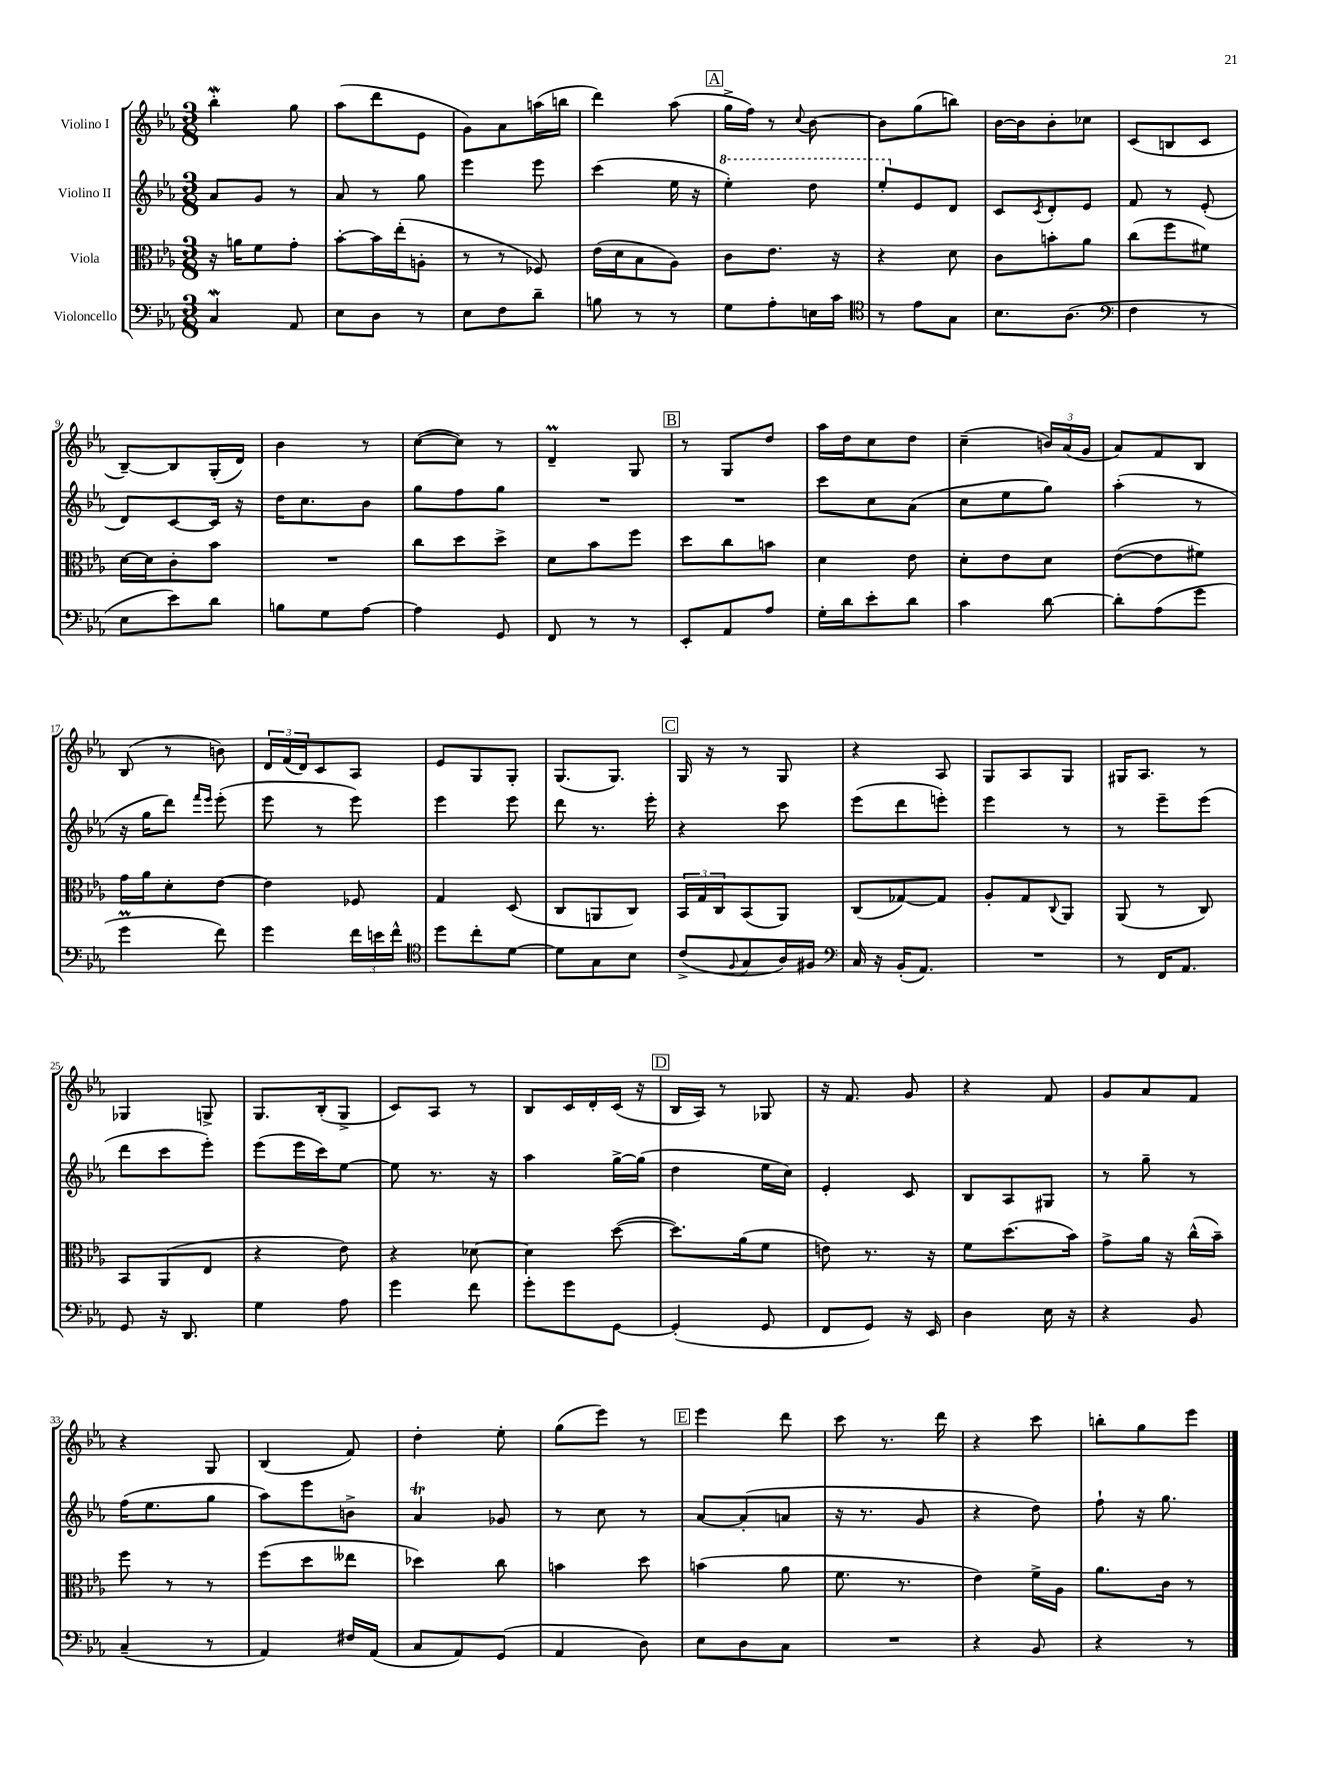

**kern	**kern	**kern	**kern
*staff4	*staff3	*staff2	*staff1
*clefF4	*clefC3	*clefG2	*clefG2
*k[b-e-a-]	*k[b-e-a-]	*k[b-e-a-]	*k[b-e-a-]
*M3/8	*M3/8	*M3/8	*M3/8
4C/	16r	8a-/L	4bb-'\
.	16a\LK	.	.
.	8f\	8g/J	.
8AA-/	8g'\J	8r	8gg\
=	=	=	=
8E-\L	[8b-'\L	8a-/	(8aa-\L
8D\J	16b-\]L	8r	8ddd\
.	(16ee-'\J	.	.
8r	8A'\J	8gg\	8e-\J
=	=	=	=
8E-\L	8r	4eee-\	8g\L)
8F\	8r	.	8a-\
8d~\J	8F-/)	8eee-\	(16aa\L
.	.	.	16bb\JJ
=	=	=	=
8B\	(16e-\LL	(4ccc\	4ddd\)
.	16d\J	.	.
8r	8B-\	.	.
8r	8A-\J)	16ee-\	(8aa-\
.	.	16r	.
=	=	=	=
8G\L	8c\L	4eee-'\)	16gg^\LL
.	.	.	16ff\JJ)
8A-'\	8.e-\J	.	8r
.	.	.	8qqcc/
16E\L	.	8ddd\	[8b-\
16c\JJ	16r	.	.
=	=	=	=
*clefC4	*	*	*
8r	4r	8eee-'/L	8b-\]L
8e-\L	.	8e-/	(8gg\
8G\J	8d\	8d/J	8bb\J)
=	=	=	=
8.B-\L	8c\L	8c/L	[16b-\LL
.	.	.	16b-\]J
.	.	8qc/	.
.	8b'\	8d'/	8b-'\
(8.A-\J	.	.	.
.	8a-\J	8e-/J	8cc-\J
=	=	=	=
*clefF4	*	*	*
4F\	(8cc\L	8f/	(8c/L
.	8ff\	8r	8B/
8r	8f#\J)	(8e-'/	8c/J
=	=	=	=
8E-\L	[16d\LL	8d/L)	[8B-~/L)
.	16d\]J	.	.
8e-\)	8c'\	[8c/	8B-/]
8d\J	8b-\J	16c/]Jk	(16G'/L
.	.	16r	16d/JJ)
=	=	=	=
8B\L	4.r	16dd\LK	4b-\
.	.	8.cc\	.
8G\	.	.	.
[8A-\J	.	8b-\J	8r
=	=	=	=
4A-\]	8cc\L	8gg\L	([8cc\L
.	8dd\	8ff\	8cc\]J)
8GG/	8dd^\J	8gg\J	8r
=	=	=	=
8FF/	8d\L	4.r	4d~/
8r	8b-\	.	.
8r	8ff\J	.	8G/
=	=	=	=
8EE-'/L	8dd\L	4.r	8r
8AA-/	8cc\	.	8G/L
8A-/J	8b\J	.	8dd/J
=	=	=	=
16G'\LL	4d\	8ccc\L	16aa-\LL
16d\J	.	.	16dd\J
8e-'\	.	8cc\	8cc\
8d\J	8e-\	(8a-\J	8dd\J
=	=	=	=
4c\	8d'\L	8cc\L	(4cc~\
.	8e-\	8ee-\	.
[8d\	8d\J	8gg\J)	24b/LL)
.	.	.	(24a-/
.	.	.	24g/JJ
=	=	=	=
8d'\]L	([8e-\L	(4aa-'\	8a-/L)
(8A-\	8e-\]	.	8f/
8g\J	8f#\J)	8r	8B-/J
=	=	=	=
4g\	16g\LL	16r	(8B-/
.	16a-\J	16gg\LK	.
.	8d'\	8ddd\J)	8r
.	.	16qqfff/LL	.
.	.	16qqeee-/JJ	.
8f\)	[8e-\J	(8eee-'\	8b\)
=	=	=	=
4g\	4e-\]	8eee-\	24d/LL
.	.	.	(24f/
.	.	.	24d/J)
.	.	8r	8c/
24f\LL	8F-/	8eee-\)	8A-/J
24e\	.	.	.
24f^^\JJ	.	.	.
=	=	=	=
*clefC4	*	*	*
8dd\L	4G/	4eee-\	8e-/L
8cc'\	.	.	8G/
[8d\J	(8D/	8eee-\	8G'/J
=	=	=	=
8d\]L	8C/L	8ddd\	(8.G/L
8G\	8AA/	8.r	.
.	.	.	8.G/J)
8B-\J	8C/J)	.	.
.	.	16eee-'\	.
=	=	=	=
(8c^/L	24BB-/LL	4r	16G/
.	24G/	.	.
.	.	.	16r
.	24C/J	.	.
8qqF/	.	.	.
8G/	(8BB-/	.	8r
16A-/L)	8AA-/J)	8ccc\	8G/
16F#/JJ	.	.	.
=	=	=	=
*clefF4	*	*	*
16C/	(8C/L	(8eee-\L	4r
16r	.	.	.
(16BB-'/LK	[8G-/)	8ddd\	.
8.AA-/J)	.	.	.
.	8G-/]J	8eee'\J)	8A-/
=	=	=	=
4.r	8A-'/L	4eee-\	8G/L
.	8G/	.	8A-/
.	8qqC/	.	.
.	8AA-/J	8r	8G/J
=	=	=	=
8r	(8AA-/	8r	16G#/LK
.	.	.	8.A-/J
16FF/LK	8r	8eee-~\L	.
8.AA-/J	.	.	.
.	8C/)	(8eee-\J	8r
=	=	=	=
8GG/	8BB-/L	8ddd\L	4G-/
16r	(8AA-/	8ccc\	.
8.DD/	.	.	.
.	8E-/J	8eee-'\J)	8G^/
=	=	=	=
4G\	4r	(8eee-\L	8.G/L
.	.	16eee-\L	.
.	.	16ccc\J)	(16B-'/k
8A-\	8e-\)	[8ee-\J	8G^/J
=	=	=	=
4g\	4r	8ee-\]	8c/L)
.	.	8.r	8A-/J
8f\	[8d-\	.	8r
.	.	16r	.
=	=	=	=
8g'\L	4d-\]	4aa-\	8B-/L
8g\	.	.	16c/L
.	.	.	16d'/
[8GG\J	([8dd\	[16gg^\LL	(16c/JJ
.	.	(16gg\]JJ	16r
=	=	=	=
(4GG'/]	8.dd\]L)	4dd\	16B-/LL
.	.	.	16A-/JJ)
.	.	.	8r
.	(16a-\k	.	.
8GG/	8f\J	16ee-\LL	8G-/
.	.	16cc\JJ)	.
=	=	=	=
8FF/L	8e\)	4e-'/	16r
.	.	.	8.f/
8GG/J)	8.r	.	.
16r	.	8c/	8g/
16EE-/	16r	.	.
=	=	=	=
4D\	8f\L	8B-/L	4r
.	(8.dd\	8A-/	.
16E-\	.	8G#/J	8f/
16r	16b-\Jk)	.	.
=	=	=	=
4r	8g^\L	8r	8g/L
.	16a-\Jk	8gg~\	8a-/
.	16r	.	.
8BB-/	(16cc^^\LL	8r	8f/J
.	16b-~\JJ)	.	.
=	=	=	=
(4C~/	8ff\	(16ff\LK	4r
.	.	8.ee-\	.
.	8r	.	.
8r	8r	8gg\J	8G/
=	=	=	=
4AA-/)	(8ff\L	8aa-\L)	(4B-/
.	8dd\	8eee-\	.
16F#/LL	8ee--\J	8b^\J	8f/)
(16AA-/JJ	.	.	.
=	=	=	=
8C/L	4dd-\)	4a-/	4dd'\
8AA-/)	.	.	.
(8GG/J	8cc\	8g-/	8ee-'\
=	=	=	=
4AA-/	4b\	8r	(8gg\L
.	.	8cc\	8eee-\J)
8D\)	8dd\	8r	8r
=	=	=	=
8E-\L	(4b\	[8a-/L	4eee-\
8D\	.	(8a-'/]	.
8C\J	8a-\	8a/J	8ddd\
=	=	=	=
4.r	8.f\	16r	8ccc\
.	.	8.r	.
.	.	.	8.r
.	8.r	.	.
.	.	8g/	.
.	.	.	16ddd\
=	=	=	=
4r	4e-\)	4r	4r
8BB-/	16f^\LL	8dd\)	8ccc\
.	16A-\JJ	.	.
=	=	=	=
4r	8.a-\L	8ff`\	8bb'\L
.	.	16r	8gg\
.	16c\Jk	8.gg\	.
8r	8r	.	8eee-\J
==	==	==	==
*-	*-	*-	*-
